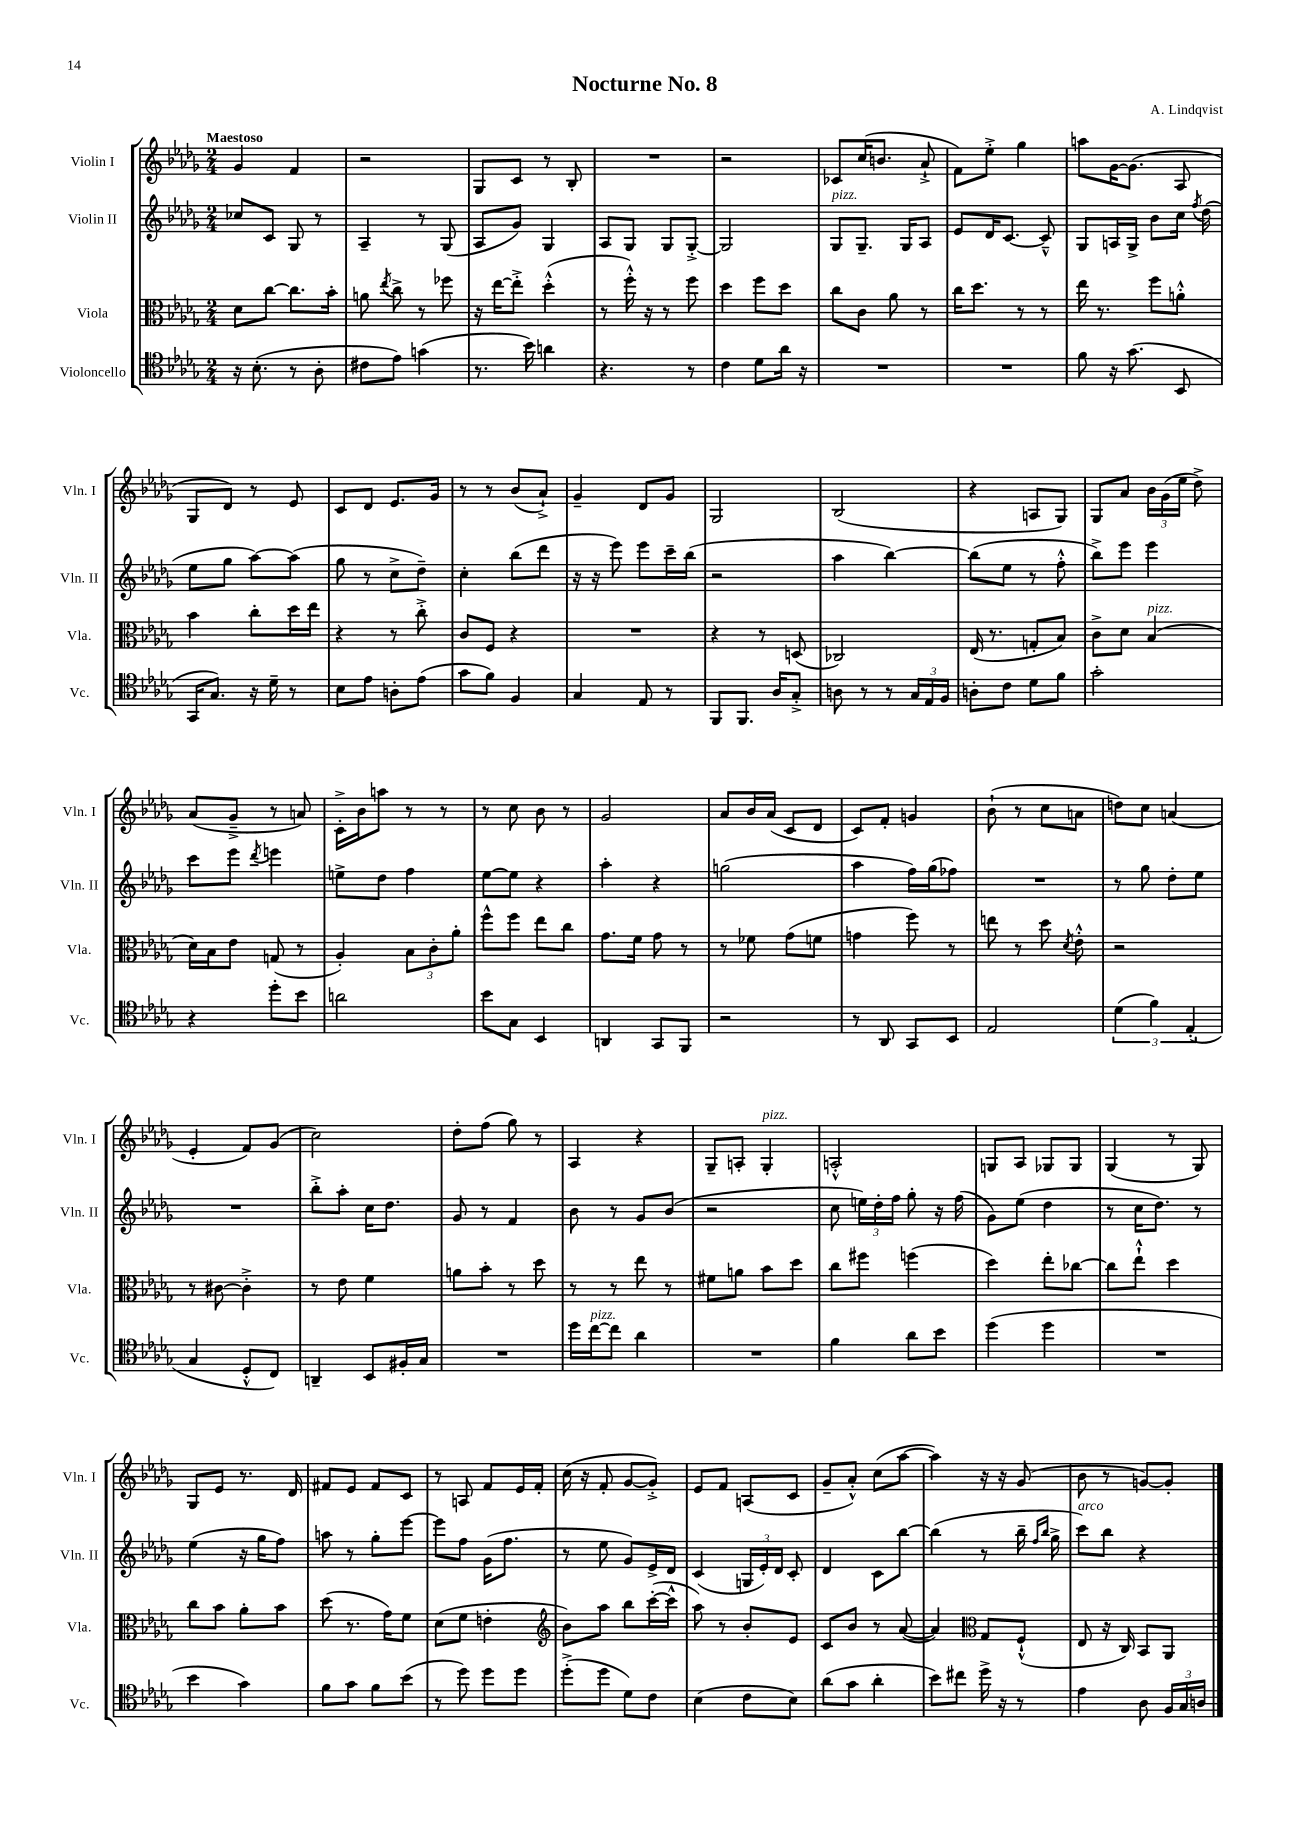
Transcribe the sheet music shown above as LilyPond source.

\header { title = "Nocturne No. 8" composer = "A. Lindqvist" }
<<
\new StaffGroup <<
\new Staff = "s0" \with { instrumentName = "Violin I" shortInstrumentName = "Vln. I" } {
    \clef treble \key des \major \numericTimeSignature \time 2/4 \tempo "Maestoso"
    \autoBeamOff ges'4 f'4 |
    r2 |
    ges8[ c'8] r8 bes8-. |
    R2 |
    r2 |
    ces'8[ c''16( b'8.] aes'8-!-> |
    f'8[) ees''8]-.-> ges''4 |
    a''8[ ges'16~ ges'8.]( aes8 |
    ges8[ des'8]) r8 ees'8 |
    c'8[ des'8] ees'8.[ ges'16] |
    r8 r8 bes'8[( aes'8]-!->) |
    ges'4-- des'8[ ges'8] |
    ges2 |
    bes2( |
    r4 a8[ ges8]) |
    ges8[ aes'8] \tuplet 3/2 { bes'16[ ges'16( ees''16] } des''8->) |
    aes'8[( ges'8]---> r8 a'8) |
    c'16[-.-> bes'16 a''8] r8 r8 |
    r8 c''8 bes'8 r8 |
    ges'2 |
    aes'8[ bes'16 aes'16]( c'8[ des'8] |
    c'8[) f'8]-. g'4 |
    bes'8-!( r8 c''8[ a'8] |
    d''8[) c''8] a'4( |
    ees'4-. f'8[) ges'8]( |
    c''2) |
    des''8[-. f''8]( ges''8) r8 |
    aes4 r4 |
    ges8[-- a8]-. ges4-.^\markup { \italic "pizz." } |
    a2-.-^ |
    g8[ aes8] ges8[ ges8] |
    ges4( r8 ges8) |
    ges8[ ees'8] r8. des'16 |
    fis'8[ ees'8] fis'8[ c'8] |
    r8 a8 f'8[ ees'16 f'16]-. |
    c''16( r16 f'8-. ges'8[~ ges'8]-.->) |
    ees'8[ f'8] a8[( c'8] |
    ges'8[-- aes'8]-.-^) c''8[( aes''8]~ |
    aes''4) r16 r16 ges'8( |
    bes'8 r8 g'8[~) g'8]-. \bar "|." |
}
\new Staff = "s1" \with { instrumentName = "Violin II" shortInstrumentName = "Vln. II" } {
    \clef treble \key des \major \numericTimeSignature \time 2/4
    \autoBeamOff ces''8[ c'8] ges8 r8 |
    aes4-- r8 ges8( |
    aes8[ ges'8]) ges4 |
    aes8[ ges8] ges8[ ges8]~-.-> |
    ges2 |
    ges8[^\markup { \italic "pizz." } ges8.]-- ges16[ aes8] |
    ees'8[ des'16 c'8.]~ c'8---^ |
    ges8[ a16 ges16]-> bes'8[ c''16] \acciaccatura { f''8 } des''16( |
    ees''8[ ges''8] aes''8[~) aes''8]( |
    ges''8 r8 c''8[-> des''8]--) |
    c''4-. bes''8[( des'''8] |
    r16 r16 ees'''8) ees'''8[ c'''16-- bes''16]( |
    r2 |
    aes''4 bes''4~) |
    bes''8[( ees''8] r8 f''8-.-^ |
    bes''8[->) ees'''8] ees'''4 |
    c'''8[ ees'''8] \acciaccatura { des'''8 } e'''4 |
    e''8[-> des''8] f''4 |
    ees''8[~ ees''8] r4 |
    aes''4-. r4 |
    g''2( |
    aes''4 f''16[) ges''16( fes''8]) |
    R2 |
    r8 ges''8 des''8[-. ees''8] |
    R2 |
    bes''8[-.-> aes''8]-. c''16[ des''8.] |
    ges'8 r8 f'4 |
    bes'8 r8 ges'8[ bes'8]( |
    r2 |
    c''8 \tuplet 3/2 { e''16[) des''16-. f''16] } ges''8-. r16 f''16( |
    ges'8[) ees''8]( des''4 |
    r8 c''16[ des''8.]) r8 |
    ees''4( r16 ges''16[ f''8]) |
    a''8 r8 ges''8[-. ees'''8]~ |
    ees'''8[ f''8] ges'16[( f''8.] |
    r8 ees''8 ges'8[) ees'16-> des'16] |
    c'4( \tuplet 3/2 { g16[ ees'16-.) des'16] } c'8-. |
    des'4 c'8[ bes''8]~ |
    bes''4( r8 bes''16-- \grace { f''16[ bes''16] } ges''16-> |
    c'''8[^\markup { \italic "arco" }) bes''8] r4 \bar "|." |
}
\new Staff = "s2" \with { instrumentName = "Viola" shortInstrumentName = "Vla." } {
    \clef alto \key des \major \numericTimeSignature \time 2/4
    \autoBeamOff des'8[ c''8]~ c''8.[ bes'16]-. |
    a'8 \acciaccatura { ees''8 } c''8-> r8 fes''8 |
    r16 ees''16[~ ees''8]-.-> des''4-.-^( |
    r8 f''16-.-^) r16 r8 f''8 |
    des''4 f''8[ des''8] |
    c''8[ c'8] aes'8 r8 |
    c''16[ des''8.] r8 r8 |
    ees''16 r8. f''8[ a'8]-.-^ |
    bes'4 c''8[-. des''16 ees''16] |
    r4 r8 c''8-.-> |
    c'8[ f8] r4 |
    R2 |
    r4 r8 d8( |
    ces2) |
    ees16( r8. g8[-. bes8]) |
    c'8[-> des'8] bes4^\markup { \italic "pizz." }( |
    des'16[) bes16 ees'8] g8( r8 |
    aes4-.) \tuplet 3/2 { bes8[ c'8-. aes'8]-. } |
    f''8[-^ f''8] ees''8[ c''8] |
    ges'8.[ f'16] ges'8 r8 |
    r8 fes'8 ges'8[( f'8] |
    g'4 f''8) r8 |
    e''8 r8 des''8 \acciaccatura { des'8 } ees'8-.-^ |
    r2 |
    r8 cis'8~ cis'4-.-> |
    r8 ees'8 f'4 |
    a'8[ bes'8]-. r8 des''8 |
    r8 r8 ees''8 r8 |
    fis'8[ a'8] bes'8[ des''8] |
    c''8[ fis''8] f''4( |
    des''4) ees''8[-. ces''8]~ |
    ces''8[ ees''8]-!-^ des''4 |
    c''8[ bes'8] aes'8[-. bes'8] |
    des''8( r8. ges'16[) f'8] |
    des'8[( f'8] e'4-. |
    \clef treble bes'8[) aes''8] bes''8[ c'''16~-.( c'''16]-^ |
    aes''8) r8 bes'8[-. ees'8] |
    c'8[ bes'8] r8 aes'8~( |
    aes'4) \clef alto ges8[ f8]-!-^( |
    ees8 r16 c16) bes,8[ aes,8] \bar "|." |
}
\new Staff = "s3" \with { instrumentName = "Violoncello" shortInstrumentName = "Vc." } {
    \clef tenor \key des \major \numericTimeSignature \time 2/4
    \autoBeamOff r16 bes8.-.( r8 aes8-. |
    cis'8[ ees'8]) g'4( |
    r8. bes'16) a'4 |
    r4. r8 |
    c'4 des'8[ aes'16] r16 |
    R2 |
    R2 |
    f'8 r16 ges'8.( bes,8 |
    ges,16[ ges8.]) r16 des'16-- r8 |
    bes8[ ees'8] a8[-. ees'8]( |
    ges'8[ f'8]) f4 |
    ges4 ees8 r8 |
    f,8[ f,8.] aes16[ ges8]-.-> |
    a8 r8 r8 \tuplet 3/2 { ges16[ ees16 f16] } |
    a8[-. c'8] des'8[ f'8] |
    ges'2-. |
    r4 des''8[-. bes'8] |
    a'2 |
    bes'8[ ges8] bes,4 |
    a,4 ges,8[ f,8] |
    r2 |
    r8 aes,8 ges,8[ bes,8] |
    ees2 |
    \tuplet 3/2 { des'4( f'4) ees4-.( } |
    ges4 des8[-.-^ c8]) |
    a,4-- bes,8[ fis16-. ges16] |
    R2 |
    des''16[ c''16~^\markup { \italic "pizz." } c''8] aes'4 |
    R2 |
    f'4 aes'8[ bes'8] |
    des''4( des''4 |
    R2 |
    bes'4 ges'4) |
    f'8[ ges'8] f'8[ bes'8]( |
    r8 des''8) des''8[ des''8] |
    des''8[-.->( des''8] des'8[) c'8] |
    bes4( c'8[ bes8]) |
    aes'8[( ges'8] aes'4-. |
    bes'8[) cis''8] des''16-> r16 r8 |
    ees'4 aes8 \tuplet 3/2 { f16[ ges16 a16] } \bar "|." |
}
>>
>>
\layout { \context { \Score \remove "Bar_number_engraver" } }
